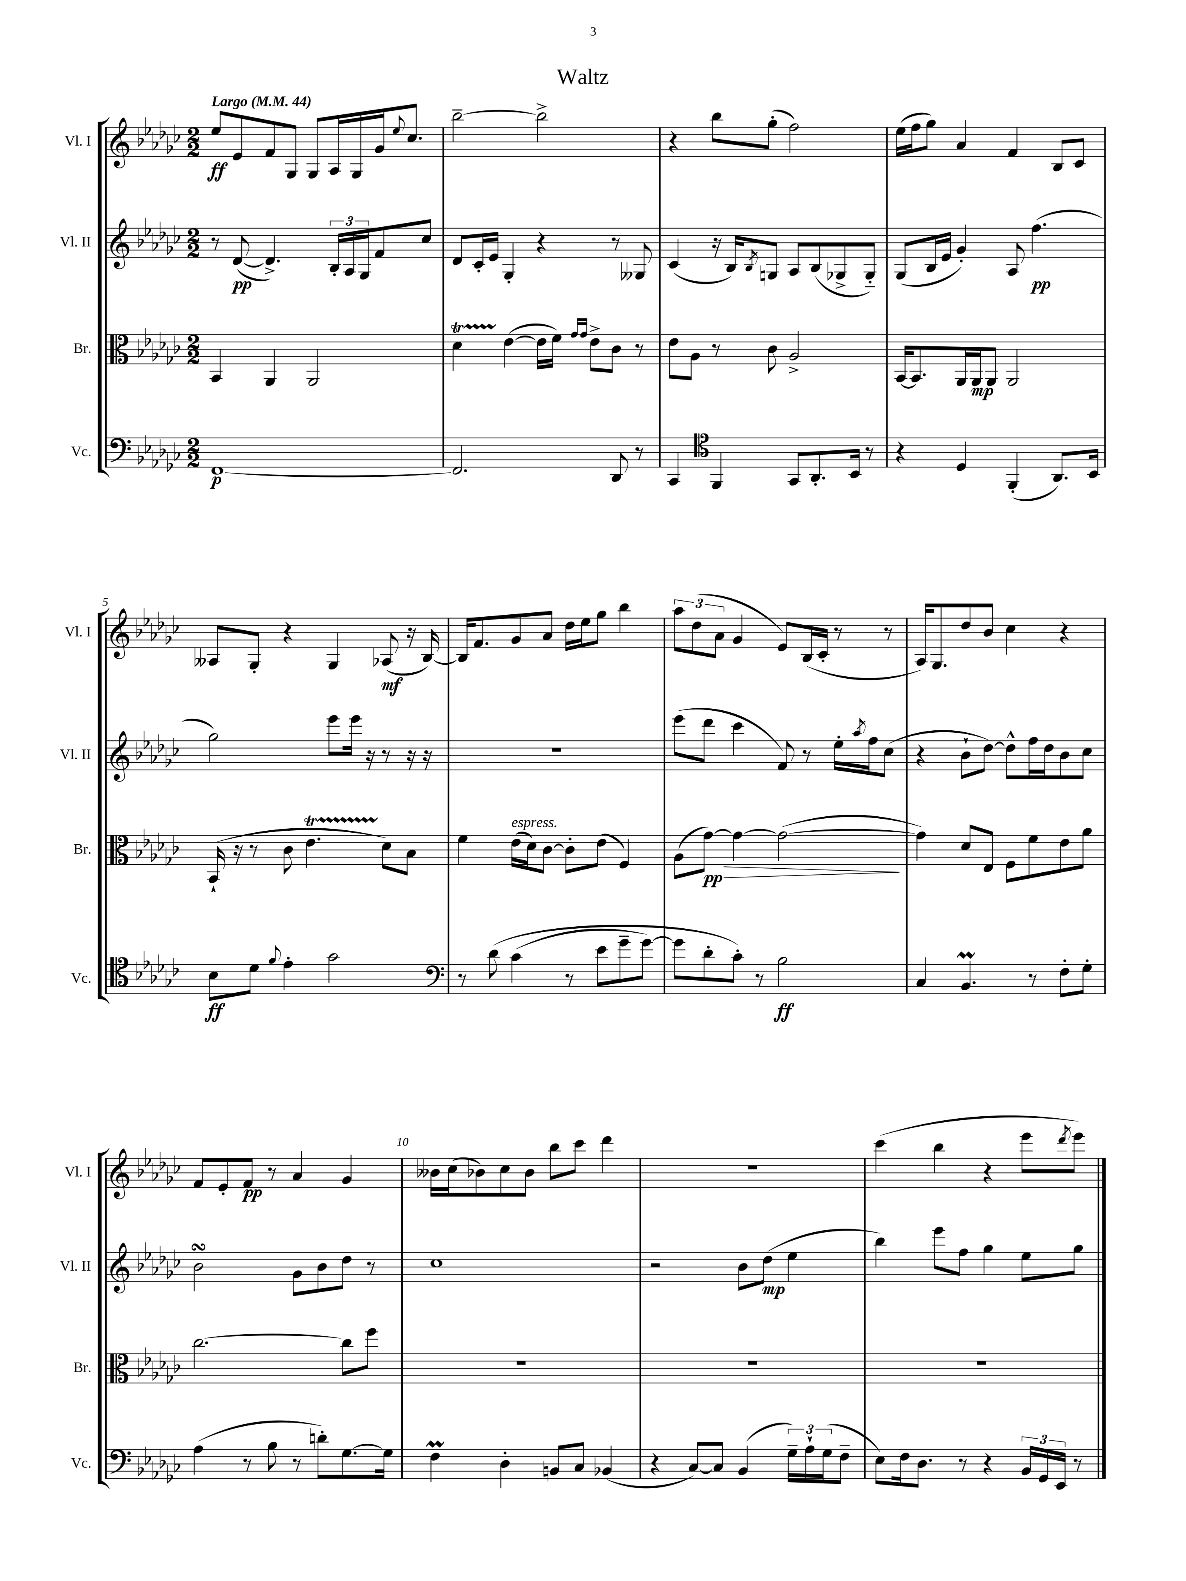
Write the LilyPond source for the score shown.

\header { title = "Waltz" }
<<
\new StaffGroup <<
\new Staff = "s0" \with { instrumentName = "Vl. I" shortInstrumentName = "Vl. I" } {
    \clef treble \key ges \major \numericTimeSignature \time 2/2 \tempo "Largo" 4 = 44
    ees''8\ff ees'8 f'8 ges8 ges8 aes16 ges16 ges'16 \appoggiatura { ees''8 } ces''8. |
    bes''2~-- bes''2-> |
    r4 bes''8 ges''8-.( f''2) |
    ees''16( f''16 ges''8) aes'4 f'4 bes8 ces'8 |
    aeses8 ges8-. r4 ges4 aes8\mf( r16 bes16~) |
    bes16 f'8. ges'8 aes'8 des''16 ees''16 ges''8 bes''4 |
    \tuplet 3/2 { aes''8 des''8( aes'8 } ges'4 ees'8) bes16( ces'16-. r8 r8 |
    aes16) ges8. des''8 bes'8 ces''4 r4 |
    f'8 ees'8-. f'8\pp r8 aes'4 ges'4 |
    beses'16 ces''16( bes'8) ces''8 bes'8 bes''8 ces'''8 des'''4 |
    R1 |
    ces'''4( bes''4 r4 ees'''8 \acciaccatura { des'''8 } ees'''8) \bar "|." |
}
\new Staff = "s1" \with { instrumentName = "Vl. II" shortInstrumentName = "Vl. II" } {
    \clef treble \key ges \major \numericTimeSignature \time 2/2
    r8 des'8~\pp( des'4.->) \tuplet 3/2 { bes16-. aes16 ges16 } f'8 ces''8 |
    des'8 ces'16-. ees'16 ges4-. r4 r8 geses8 |
    ces'4( r16 bes16) \acciaccatura { bes8 } g8 aes8 bes8( ges8-> ges8-_) |
    ges8( bes16 ees'16 ges'4-.) aes8 f''4.\pp( |
    ges''2) ees'''8 ees'''16 r16 r8 r16 r16 |
    R1 |
    ees'''8( des'''8 ces'''4 f'8) r8 ees''16-. \acciaccatura { aes''8 } f''16 ces''8( |
    r4 bes'8-! des''8~) des''8-^ f''16 des''16 bes'8 ces''8 |
    bes'2\turn ges'8 bes'8 des''8 r8 |
    ces''1 |
    r2 bes'8 des''8\mp( ees''4 |
    bes''4) ees'''8 f''8 ges''4 ees''8 ges''8 \bar "|." |
}
\new Staff = "s2" \with { instrumentName = "Br." shortInstrumentName = "Br." } {
    \clef alto \key ges \major \numericTimeSignature \time 2/2
    bes,4 aes,4 aes,2 |
    des'4\startTrillSpan ees'4~\stopTrillSpan( ees'16 f'16) \grace { ges'16 ges'16 } ees'8-> ces'8 r8 |
    ees'8 aes8 r8 ces'8 aes2-> |
    bes,16~ bes,8. aes,16 aes,16\mp aes,8 aes,2 |
    bes,16-!( r16 r8 ces'8 ees'4.\startTrillSpan des'8\stopTrillSpan) bes8 |
    f'4 ees'16^\markup { \italic "espress." }( des'16) ces'8~ ces'8-. ees'8( f4) |
    aes8( ges'8~\pp\>) ges'4~ ges'2~\!( |
    ges'4) des'8 ees8 f8 f'8 ees'8 aes'8 |
    ces''2.~ ces''8 f''8 |
    R1 |
    R1 |
    R1 \bar "|." |
}
\new Staff = "s3" \with { instrumentName = "Vc." shortInstrumentName = "Vc." } {
    \clef bass \key ges \major \numericTimeSignature \time 2/2
    f,1~\p |
    f,2. des,8 r8 |
    ces,4 \clef tenor f,4 ges,8 aes,8.-. bes,16 r8 |
    r4 des4 f,4-.( aes,8.) bes,16 |
    bes8\ff des'8 \appoggiatura { f'8 } ees'4-. ges'2 |
    \clef bass r8 des'8\( ces'4( r8 ees'8 ges'8-- ges'8~) |
    ges'8 des'8-. ces'8-.\) r8 bes2\ff |
    ces4 bes,4.\prall r8 f8-. ges8-. |
    aes4( r8 bes8 r8 d'8-.) ges8.~ ges16 |
    f4\prall des4-. b,8 ces8 bes,4( |
    r4 ces8~) ces8 bes,4( \tuplet 3/2 { ges16--) aes16-! ges16( } f8-- |
    ees8) f16 des8. r8 r4 \tuplet 3/2 { bes,16 ges,16 ees,16 } r8 \bar "|." |
}
>>
>>
\layout { \context { \Score \override BarNumber.break-visibility = ##(#f #t #t) barNumberVisibility = #(every-nth-bar-number-visible 5) } }
